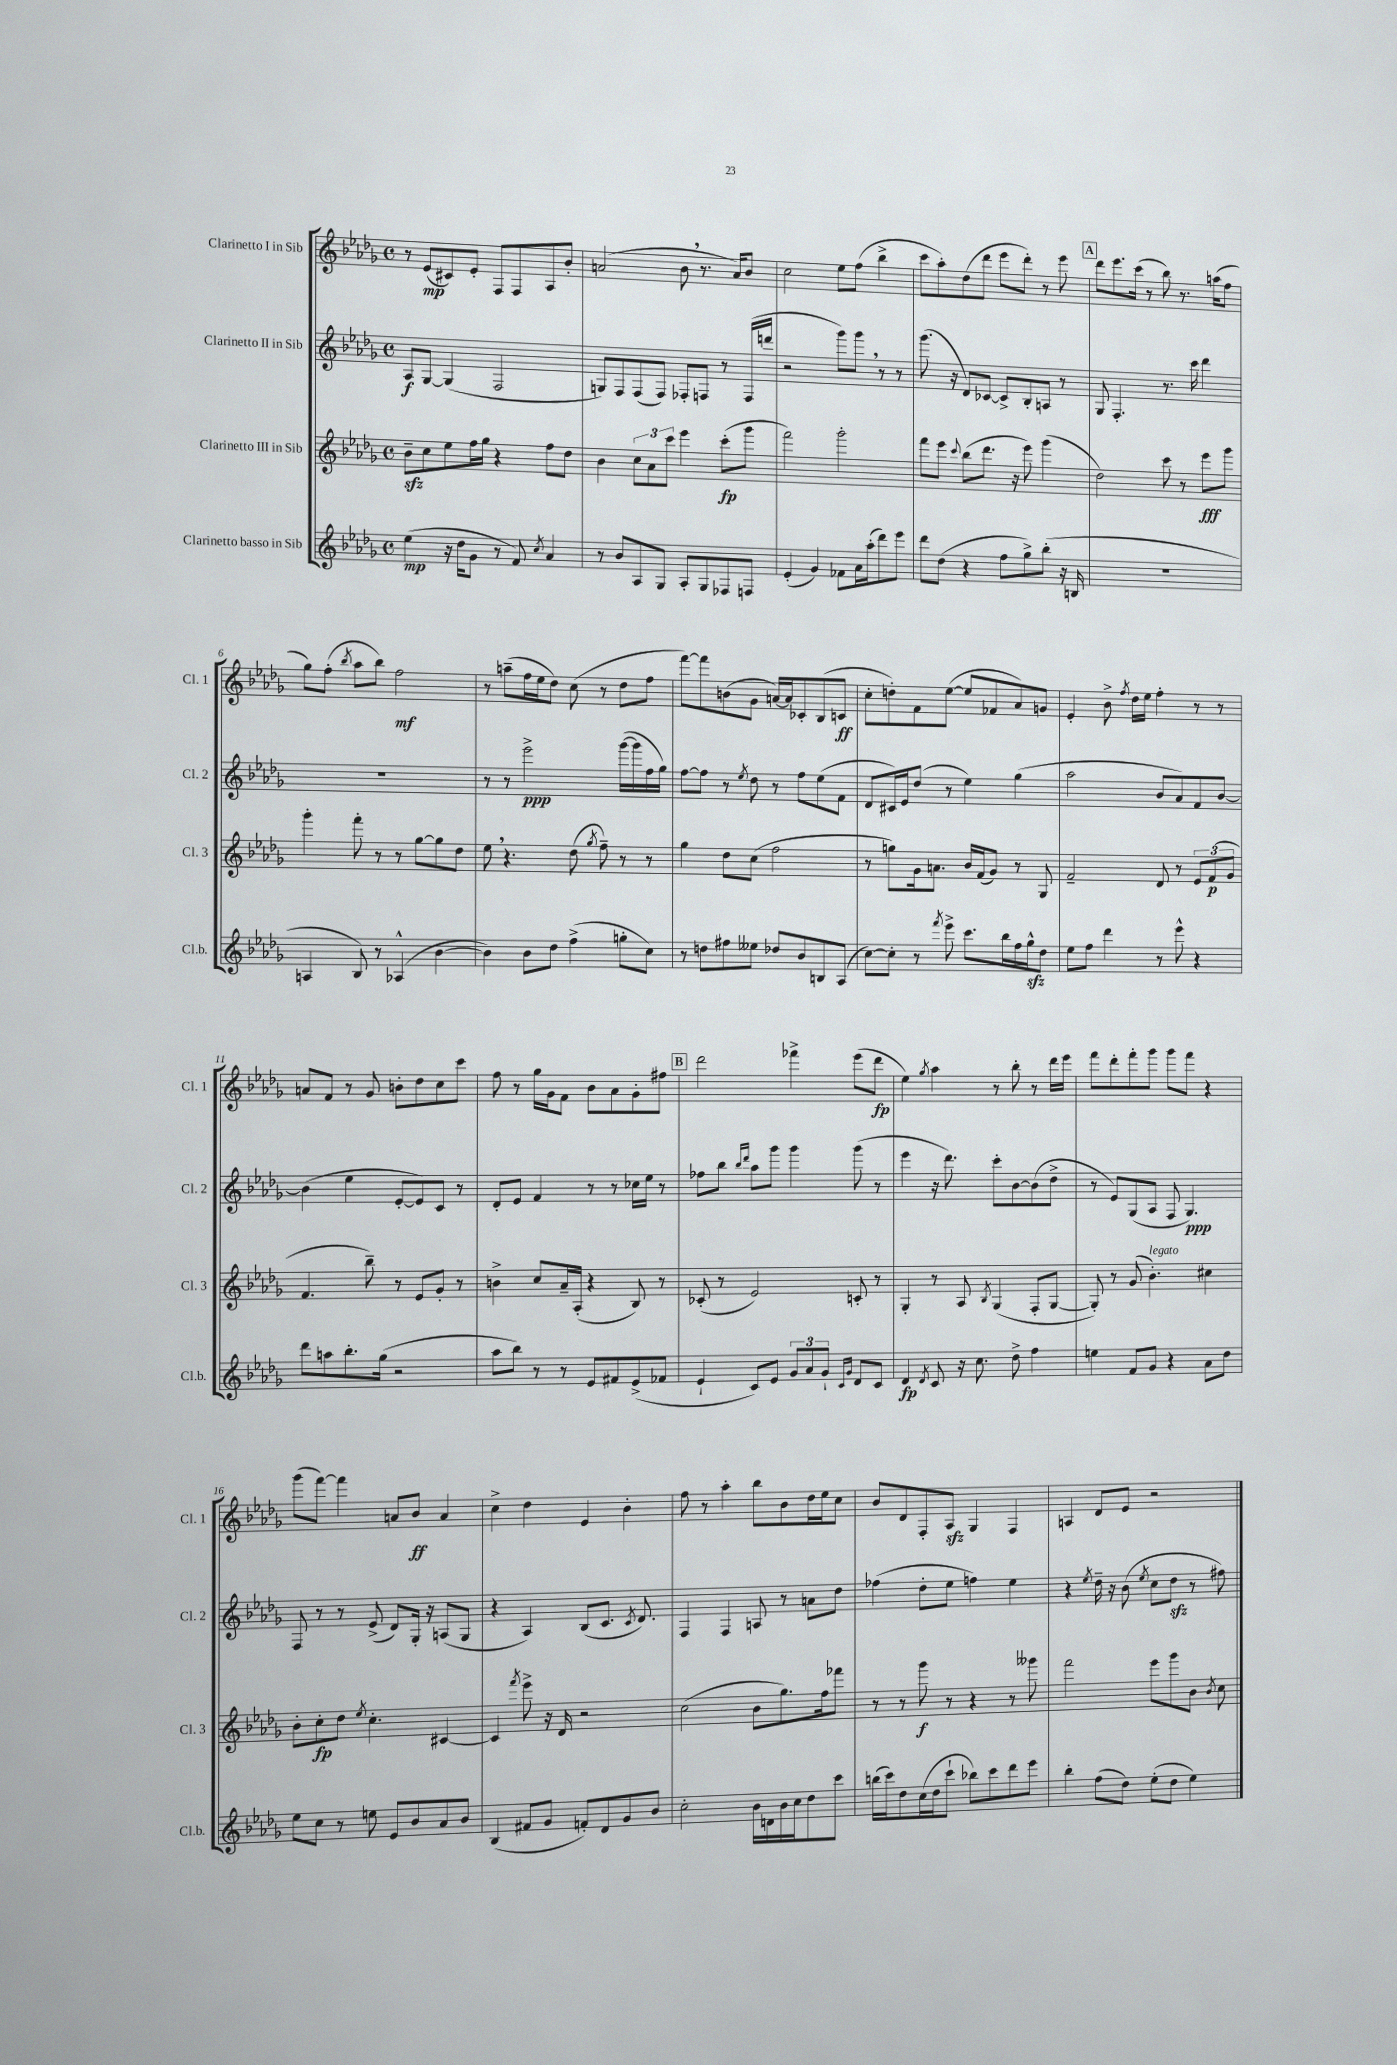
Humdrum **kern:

**kern	**kern	**kern	**kern
*staff4	*staff3	*staff2	*staff1
*clefG2	*clefG2	*clefG2	*clefG2
*k[b-e-a-d-g-]	*k[b-e-a-d-g-]	*k[b-e-a-d-g-]	*k[b-e-a-d-g-]
*M4/4	*M4/4	*M4/4	*M4/4
*met(c)	*met(c)	*met(c)	*met(c)
(4ee-	8b-~	8A-	8r
.	8cc	[8G-	(8e-
16r	8ee-	(4G-]	8c#)
16dd-	.	.	.
8g-	16ff	.	8e-'
.	16gg-	.	.
8r	4r	2F	8F
8f)	.	.	8F
8qcc	.	.	.
4a-	8ff	.	8A-
.	8dd-	.	8b-'
=	=	=	=
8r	4b-	8G)	(2a
8b-	.	8F	.
8A-	12cc	(8F	.
.	12a-	.	.
8G-	.	8F)	.
.	12ccc	.	.
8A-'	4eee-	8F-'	8b-
8G-	.	8F	8.r
8F-	(8ccc'	8r	.
.	.	.	16a)
8F	8ggg-	(16F	8b-
.	.	16ddd	.
=	=	=	=
(4e-'	2fff)	2r	2cc
4g-)	.	.	.
8f-	2ggg-'	8ggg-)	8ee-
16a-	.	8ggg-	(8ff
(16aa-'	.	.	.
8ddd-)	.	8r	4bb-^
8eee-	.	8r	.
=	=	=	=
8ddd-	8fff	(8.ggg-	8ccc
(8dd-	8eee-	.	8aa-')
.	.	16r	.
.	8qqccc	.	.
4r	(8bb-	8d-)	(8dd-
.	8.ddd-	[8c-	8ddd-
8ff	.	8c-^]	8eee-
.	16r	.	.
8gg-^)	8eee-)	8B-'	8ddd-')
(8bb-'	(4ggg-	8A	8r
16r	.	8r	8eee-
16B	.	.	.
=	=	=	=
1r	2dd-)	8G-	8ddd-
.	.	4.F'	8.eee-
.	.	.	(16ccc
.	.	.	8r
.	8ccc	8.r	8bb-)
.	8r	.	8.r
.	.	16ccc	.
.	8eee-	4ddd-	.
.	.	.	(16aa
.	8ggg-	.	8ff
=	=	=	=
4A	4ggg-'	1r	8gg-)
.	.	.	(8ff'
.	.	.	8qbb-
8B-)	8fff'	.	8aa-
8r	8r	.	8bb-)
(4A-^^	8r	.	2ff
.	[8gg-	.	.
[4b-	8gg-]	.	.
.	8dd-	.	.
=	=	=	=
4b-])	8ee-	8r	8r
.	4.r	8r	(8aa~
8b-	.	2eee-^	16ff
.	.	.	16ee-
8dd-	.	.	8dd-)
(4ff^	(8dd-	.	(8cc
.	8qgg-	.	.
.	8ff~)	.	8r
8gg'	8r	([16ggg-	8dd-
.	.	16ggg-]	.
8cc)	8r	16ff	8ff
.	.	16gg-)	.
=	=	=	=
8r	4gg-	[8ff	[8fff)
8dd	.	8ff]	8fff]
8ff#	8dd-	8r	(8b
.	.	8qee-	.
8ee--	(8cc	8dd-	8g-
8dd-	2ff	8r	[16a)
.	.	.	16a]
8b-	.	8ff	8c-'
8B	.	(8ee-	(8B-
(8A-	.	8f	8c
=	=	=	=
[8cc)	8r	8d-	8cc'
8cc']	8gg)	16c#)	8dd')
.	.	16e-	.
8r	16g-	(8dd-	8f
.	8.a	.	.
8qfff	.	.	.
8eee-^	.	8r	([8ee-
8.ccc	16b-	4ee-)	8ee-]
.	(16f	.	.
.	8g-)	.	8f-
16bb-	.	.	.
16ff	8r	(4gg-	8a-)
16gg-^^	.	.	.
8dd-	8G-	.	8g
=	=	=	=
8ee-	2f~	2aa-	4e-'
8ff	.	.	.
4ddd-	.	.	8b-^
.	.	.	8qff
.	.	.	16dd-
.	.	.	16ee-
8r	8d-	8b-	4ff'
8eee-^^	8r	8a-)	.
4r	12e-	8f	8r
.	(12f	.	.
.	.	[8b-	8r
.	12g-	.	.
=	=	=	=
8ddd-	4.f	(4b-]	8a
8aa	.	.	8f
8.bb-'	.	4ee-	8r
.	8bb-~)	.	8g-
(16gg-	.	.	.
2r	8r	[8e-'	8b'
.	8e-	8e-])	8dd-
.	8g-'	8c	8cc
.	8r	8r	8ccc
=	=	=	=
8aa-	4b^	8d-'	8ff
8bb-)	.	8e-	8r
8r	8cc	4f	16gg-
.	.	.	16g-
8r	16a-~	.	8f
.	(16A-'	.	.
8e-	4r	8r	8b-
8f#	.	8r	8a-
(8e-^	8B-)	16cc-	8g-'
.	.	16ee-	.
8f-	8r	8r	8ff#
=	=	=	=
4e-`	(8c-'	8ff-	2ddd-
.	8r	8bb-	.
.	.	16qqbb-	.
.	.	16qqddd-	.
8c)	2e-)	8aa-	.
8e-	.	8ggg-	.
12g-	.	4ggg-	4fff-^
12a-	.	.	.
12g-`	.	.	.
16qqc	.	.	.
16qqg-	.	.	.
8d-	8c'	(8ggg-	(8eee-
8c	8r	8r	8ddd-
=	=	=	=
4d-	4G-'	4eee-	4ee-)
8qd-	.	.	8qgg-
8c	8r	16r	4aa-
.	.	8.ddd-)	.
16r	8A-	.	.
8.cc	.	.	.
.	8qB-	.	.
.	(4G-	8ccc'	8r
8dd-^	.	[8b-	8bb-'
4ff	8F'	(8b-]	8r
.	[8G-	8dd-^	16ddd-
.	.	.	16eee-
=	=	=	=
4ee	8G-'])	8r	8fff
.	8r	8e-)	8ddd-'
8f	(8g-	(8G-	8fff'
8g-	4.b-')	8A-	8ggg-
4r	.	8F	8ggg-
.	.	4.G-)	8fff
8a-	4cc#	.	4r
8dd-	.	.	.
=	=	=	=
8ee-	8b-'	8F	(8ggg-
8cc	8cc'	8r	[8fff)
8r	8dd-	8r	4fff]
.	8qee-	.	.
8ee	4.cc'	(8e-^	.
8e-	.	8d-)	8a
8b-	.	16G-'	8b-
.	.	16r	.
8a-	[4c#	(8A	4a
8b-	.	8G-	.
=	=	=	=
(4B-	4c#]	4r	4cc^
.	8qfff	.	.
8f#	8eee-^	4A-)	4dd-
8g-	16r	.	.
.	16d-	.	.
8f')	2r	(8B-	4e-
8d-	.	8.c	.
8g-	.	.	4b-'
.	.	8qc	.
.	.	8.d-)	.
8b-	.	.	.
=	=	=	=
2cc'	(2cc	4F	8ff
.	.	.	8r
.	.	4F	4aa-'
16b-	8b-	8A	8bb-
16d	.	.	.
16b-	8.gg-)	8r	8b-
16cc	.	.	.
8dd-	.	8a	16dd-
.	16ff	.	16ee-
8ccc	8fff-	8dd-	8cc
=	=	=	=
(16bb	8r	(4ff-	8b-
16ccc)	.	.	.
8dd-	8r	.	8d-
(16cc	8ggg-	8dd-'	8F'
16dd-	.	.	.
8ccc`	8r	8ee-	8A-
8bb-)	4r	4ff)	4G-
8ccc	.	.	.
8ddd-	8r	4ee-	4F
8eee-	8ggg--	.	.
=	=	=	=
4bb-'	2fff	4r	4A
.	.	8qee-	.
(8ff	.	16dd-~	8d-
.	.	16r	.
8dd-)	.	(8b-	8e-
.	.	8qee-	.
(8ee-'	8eee-	8cc	2r
8dd-	8ggg-	8dd-	.
4ee-)	8b-	8r	.
.	8qb-	.	.
.	8cc	8ff#)	.
==	==	==	==
*-	*-	*-	*-
